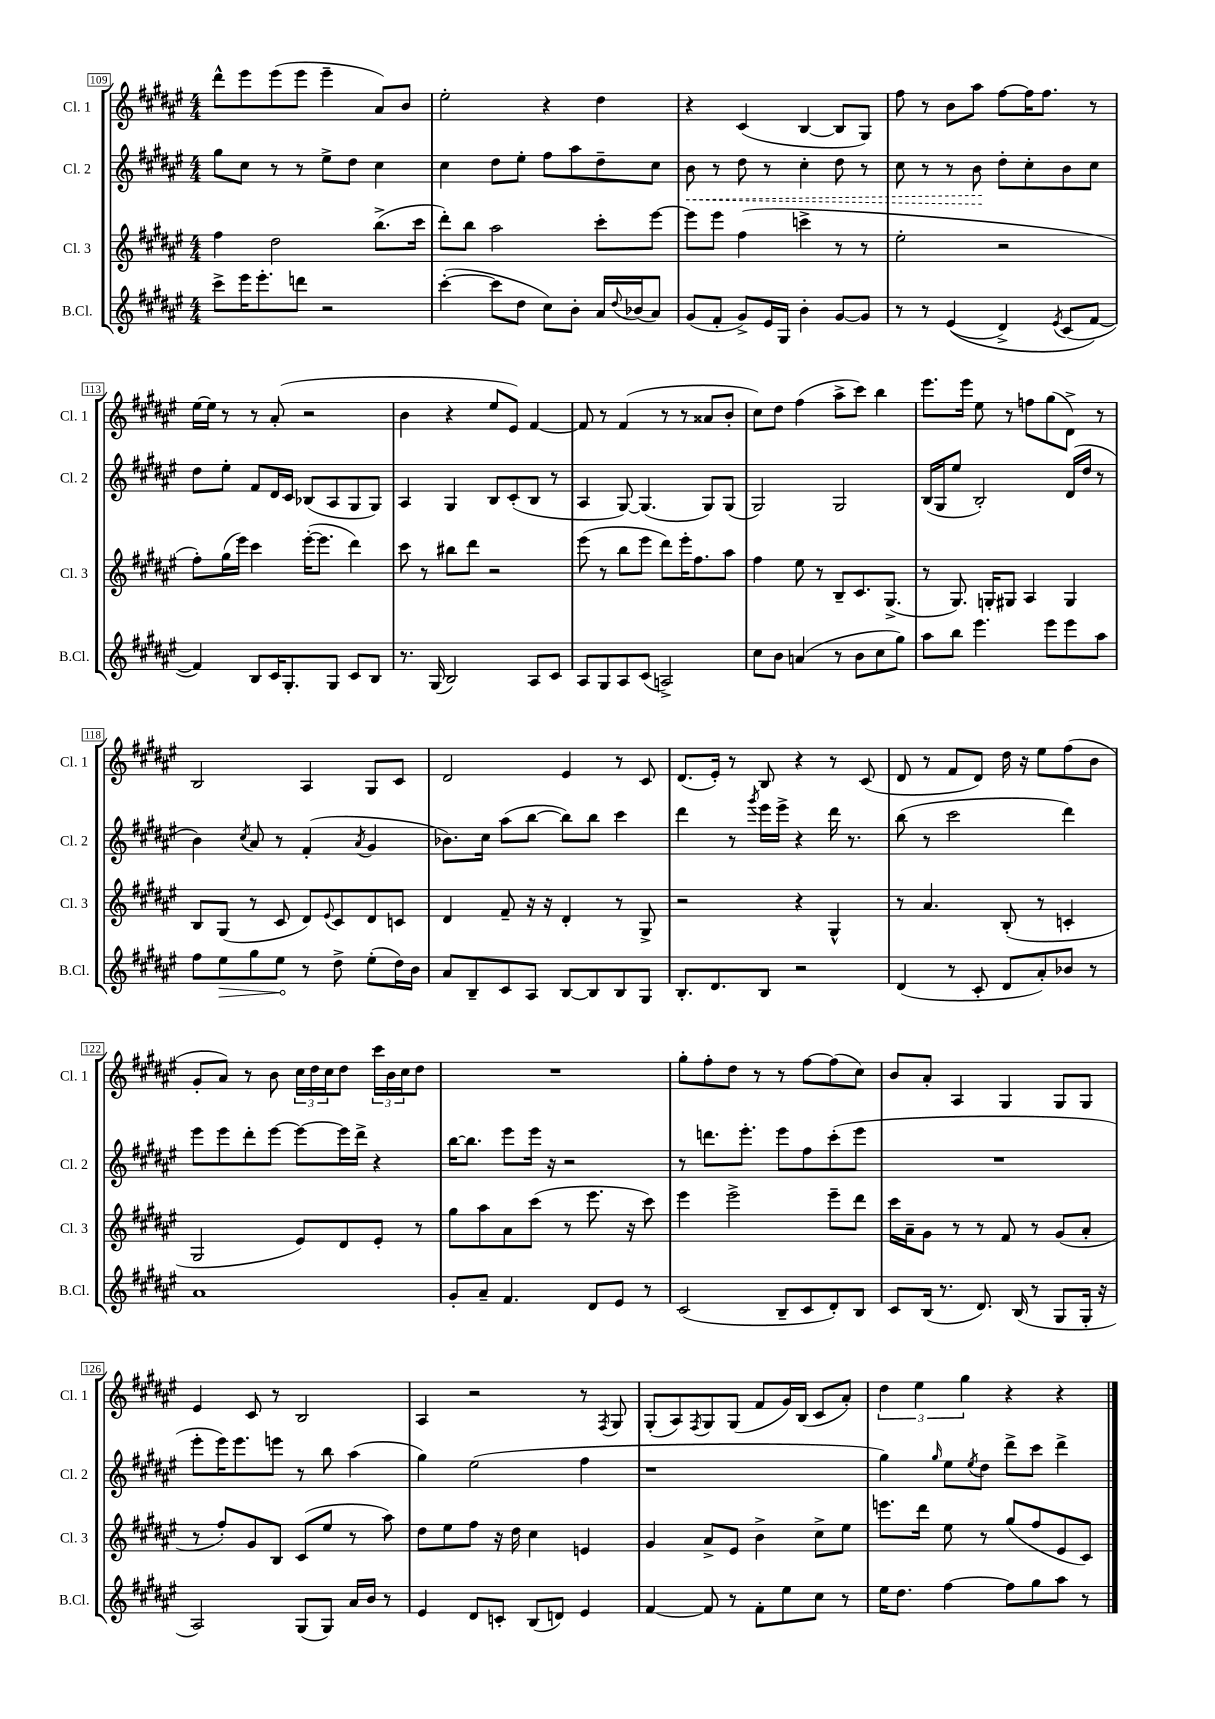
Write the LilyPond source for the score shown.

<<
\new StaffGroup <<
\new Staff = "s0" \with { instrumentName = "Cl. 1" shortInstrumentName = "Cl. 1" } {
    \clef treble \key fis \major \numericTimeSignature \time 4/4
    dis'''8-^ eis'''8 eis'''8( eis'''8 eis'''4-- ais'8) b'8 |
    eis''2-. r4 dis''4 |
    r4 cis'4( b4~ b8 gis8) |
    fis''8 r8 b'8 ais''8 fis''8~ fis''16 fis''8. r8 |
    eis''16~ eis''16 r8 r8 ais'8-.( r2 |
    b'4 r4 eis''8 eis'8) fis'4~ |
    fis'8 r8 fis'4( r8 r8 aisis'8 b'8-. |
    cis''8) dis''8 fis''4( ais''8-> cis'''8) b''4 |
    eis'''8. eis'''16 eis''8 r8 f''8 gis''8( dis'8->) r8 |
    b2 ais4 gis8 cis'8 |
    dis'2 eis'4 r8 cis'8 |
    dis'8.( eis'16-.) r8 b8 r4 r8 cis'8( |
    dis'8 r8 fis'8 dis'8) dis''16 r16 eis''8 fis''8( b'8 |
    gis'8-. ais'8) r8 b'8 \tuplet 3/2 { cis''16 dis''16 cis''16 } dis''8 \tuplet 3/2 { cis'''16 b'16 cis''16 } dis''8 |
    R1 |
    gis''8-. fis''8-. dis''8 r8 r8 fis''8~ fis''8( cis''8) |
    b'8 ais'8-. ais4 gis4 gis8 gis8 |
    eis'4 cis'8 r8 b2 |
    ais4 r2 r8 \acciaccatura { fis8 } gis8 |
    gis8-.( ais8) \acciaccatura { fis8 } gis8 gis8( fis'8 gis'16) b16( cis'8 ais'8-.) |
    \tuplet 3/2 { dis''4 eis''4 gis''4 } r4 r4 \bar "|." |
}
\new Staff = "s1" \with { instrumentName = "Cl. 2" shortInstrumentName = "Cl. 2" } {
    \clef treble \key fis \major \numericTimeSignature \time 4/4
    gis''8 cis''8 r8 r8 eis''8-> dis''8 cis''4 |
    cis''4 dis''8 eis''8-. fis''8 ais''8 dis''8-- cis''8 |
    \once \override Hairpin.style = #'dashed-line b'8\< r8 dis''8 r8 cis''4-. dis''8 r8 |
    cis''8 r8 r8 b'8\! dis''8-. cis''8-. b'8 cis''8 |
    dis''8 eis''8-. fis'8 dis'16 cis'16 bes8( ais8 gis8 gis8) |
    ais4 gis4 b8 cis'8-.( b8 r8 |
    ais4 gis8~) gis4.( gis8) gis8( |
    gis2) gis2 |
    b16( gis16 eis''8 b2-.) dis'16( dis''16 r8 |
    b'4) \acciaccatura { cis''8 } ais'8 r8 fis'4-.( \acciaccatura { ais'8 } gis'4 |
    bes'8.) cis''16 ais''8( b''8~ b''8) b''8 cis'''4 |
    dis'''4 r8 \acciaccatura { gis'''8 } eis'''16 eis'''16-> r4 dis'''16 r8. |
    b''8( r8 cis'''2 dis'''4) |
    eis'''8 eis'''8 dis'''8-. eis'''8~ eis'''8~ eis'''16 dis'''16-> r4 |
    b''16~ b''8. eis'''8 eis'''16 r16 r2 |
    r8 d'''8. eis'''8.-. eis'''8 fis''8 cis'''8-.( eis'''8 |
    R1 |
    eis'''8-. eis'''16) eis'''8. e'''8 r8 b''8 ais''4( |
    gis''4) eis''2( fis''4 |
    r1 |
    gis''4) \grace { gis''16 } eis''8 \acciaccatura { eis''8 } dis''8 dis'''8-> cis'''8 dis'''4-> \bar "|." |
}
\new Staff = "s2" \with { instrumentName = "Cl. 3" shortInstrumentName = "Cl. 3" } {
    \clef treble \key fis \major \numericTimeSignature \time 4/4
    fis''4 dis''2 b''8.->( cis'''16 |
    dis'''8-.) b''8 ais''2 cis'''8-. eis'''8~ |
    eis'''8 eis'''8 fis''4( c'''4-> r8 r8 |
    eis''2-. r2 |
    fis''8-.) gis''16( eis'''16) cis'''4 eis'''16~-.( eis'''8. dis'''4) |
    cis'''8 r8 bis''8 dis'''8 r2 |
    eis'''8( r8 b''8 eis'''8 dis'''8) eis'''16-. fis''8. ais''8 |
    fis''4 eis''8 r8 b8-- cis'8. gis8.->( |
    r8 gis8.) g16-. gis8 ais4 gis4 |
    b8 gis8( r8 cis'8 dis'8) \appoggiatura { eis'8 } cis'8 dis'8 c'8 |
    dis'4 fis'8-- r16 r16 dis'4-. r8 gis8-> |
    r2 r4 gis4-^ |
    r8 ais'4. b8-.( r8 c'4-. |
    gis2 eis'8) dis'8 eis'8-. r8 |
    gis''8 ais''8 ais'8 cis'''8( r8 eis'''8. r16 cis'''8) |
    eis'''4 eis'''2-> eis'''8-- dis'''8 |
    cis'''16 ais'16-- gis'8 r8 r8 fis'8 r8 gis'8( ais'8-. |
    r8 fis''8-.) gis'8 b8 cis'8( eis''8 r8 ais''8) |
    dis''8 eis''8 fis''8 r16 dis''16 cis''4 e'4 |
    gis'4 ais'8-> eis'8 b'4-> cis''8-> eis''8 |
    e'''8. dis'''16 eis''8 r8 gis''8( fis''8 eis'8 cis'8) \bar "|." |
}
\new Staff = "s3" \with { instrumentName = "B.Cl." shortInstrumentName = "B.Cl." } {
    \clef treble \key fis \major \numericTimeSignature \time 4/4
    cis'''8-> eis'''16 eis'''8.-. d'''8 r2 |
    cis'''4~-.( cis'''8 dis''8 cis''8) b'8-. ais'16 \appoggiatura { dis''8 } bes'16( ais'8) |
    gis'8( fis'8-. gis'8->) eis'16 gis16 b'4-. gis'8~ gis'8 |
    r8 r8 eis'4(\( dis'4->) \acciaccatura { eis'8 } cis'8( fis'8~\) |
    fis'4) b8 cis'16 gis8.-. gis8 cis'8 b8 |
    r8. gis16( b2) ais8 cis'8 |
    ais8 gis8 ais8 cis'8( a2->) |
    cis''8 b'8 a'4( r8 b'8 cis''8 gis''8) |
    ais''8 b''8 eis'''4. eis'''8 eis'''8 ais''8 |
    fis''8 \once \override Hairpin.circled-tip = ##t eis''8\> gis''8 eis''8\! r8 dis''8-> eis''8-.( dis''16) b'16 |
    ais'8 b8-- cis'8 ais8 b8~ b8 b8 gis8 |
    b8.-. dis'8. b8 r2 |
    dis'4( r8 cis'8-. dis'8 ais'8-.) bes'8 r8 |
    ais'1 |
    gis'8-. ais'8-- fis'4. dis'8 eis'8 r8 |
    cis'2( b8-- cis'8 dis'8-.) b8 |
    cis'8 b16( r8. dis'8.) b16( r8 gis8 gis16-. r16 |
    ais2) gis8( gis8) ais'16 b'16 r8 |
    eis'4 dis'8 c'8-. b8( d'8) eis'4 |
    fis'4~ fis'8 r8 fis'8-. eis''8 cis''8 r8 |
    eis''16 dis''8. fis''4~ fis''8 gis''8 ais''8 r8 \bar "|." |
}
>>
>>
\layout { \context { \Score currentBarNumber = #109 \override BarNumber.stencil = #(make-stencil-boxer 0.1 0.3 ly:text-interface::print) } }
